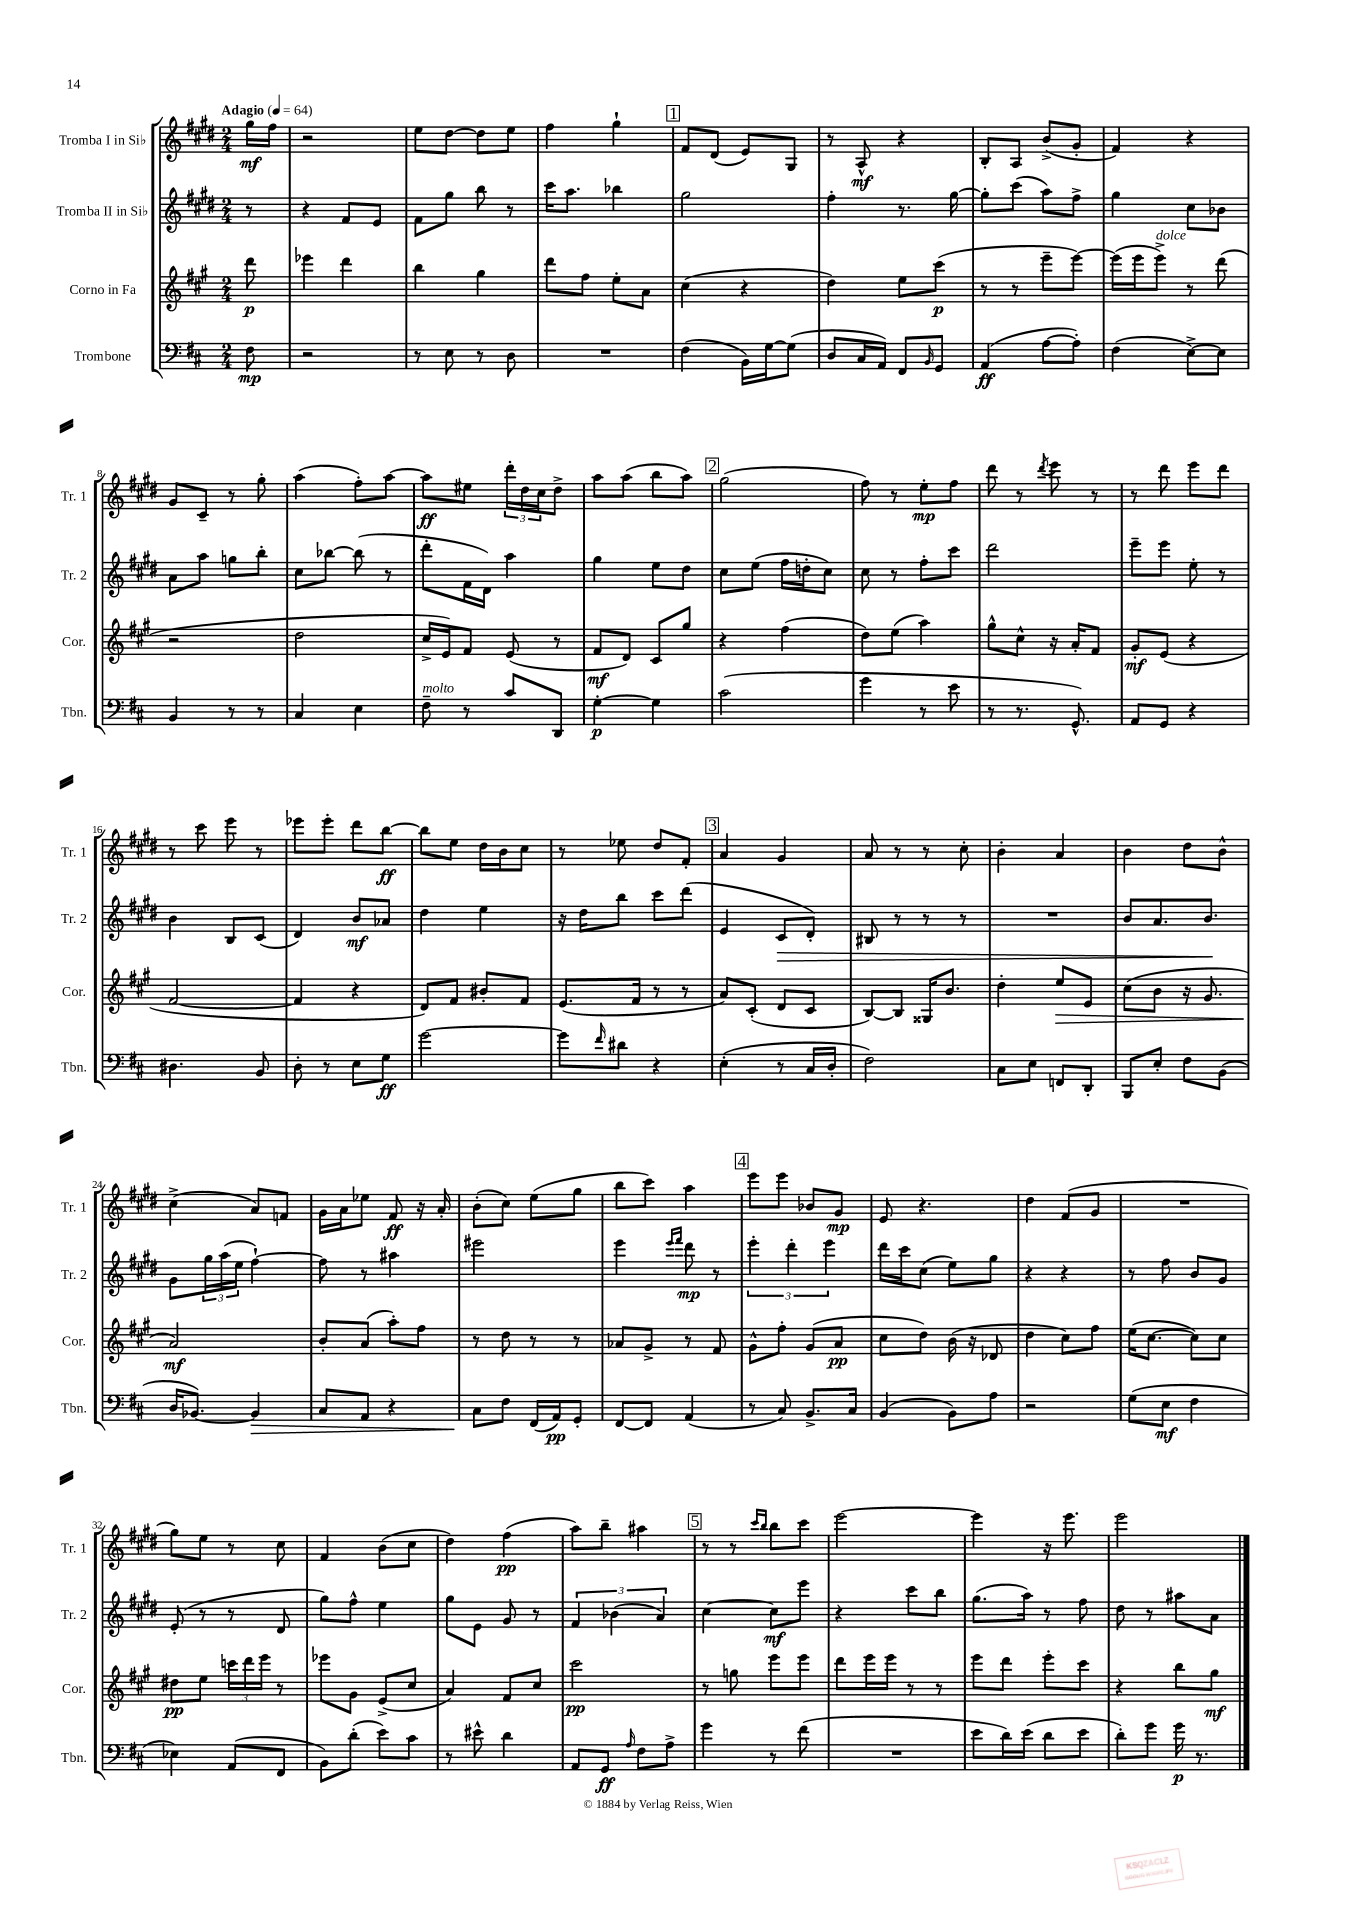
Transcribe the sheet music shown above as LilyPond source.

<<
\new StaffGroup <<
\new Staff = "s0" \with { instrumentName = "Tromba I in Sib" shortInstrumentName = "Tr. 1" } {
    \clef treble \key e \major \numericTimeSignature \time 2/4 \partial 8 \tempo "Adagio" 4 = 64
    gis''16\mf fis''16 |
    r2 |
    e''8 dis''8~ dis''8 e''8 |
    fis''4 gis''4-! |
    \mark \markup { \box "1" } fis'8 dis'8( e'8) gis8 |
    r8 a8-^\mf r4 |
    b8-. a8 b'8->( gis'8-. |
    fis'4) r4 |
    gis'8 cis'8-- r8 gis''8-. |
    a''4( fis''8-.) a''8~ |
    a''8\ff eis''8 \tuplet 3/2 { dis'''16-. dis''16 cis''16 } dis''8-> |
    a''8 a''8( b''8 a''8) |
    \mark \markup { \box "2" } gis''2( |
    fis''8) r8 e''8-.\mp fis''8 |
    dis'''8 r8 \acciaccatura { dis'''8 } e'''8 r8 |
    r8 dis'''8 e'''8 dis'''8 |
    r8 cis'''8 e'''8 r8 |
    ees'''8 ees'''8-. dis'''8 b''8~\ff |
    b''8 e''8 dis''16 b'16 cis''8 |
    r8 ees''8 dis''8 fis'8-. |
    \mark \markup { \box "3" } a'4 gis'4 |
    a'8 r8 r8 cis''8-. |
    b'4-. a'4 |
    b'4 dis''8 b'8-^ |
    cis''4->( a'8) f'8 |
    gis'16 a'16 ees''8 fis'8\ff r16 a'16-. |
    b'8-.( cis''8) e''8( gis''8 |
    b''8 cis'''8) a''4 |
    \mark \markup { \box "4" } e'''8 e'''8 bes'8 gis'8\mp |
    e'8 r4. |
    dis''4 fis'8( gis'8 |
    R2 |
    gis''8) e''8 r8 cis''8 |
    fis'4 b'8( cis''8 |
    dis''4) fis''4\pp( |
    a''8) b''8-- ais''4 |
    \mark \markup { \box "5" } r8 r8 \grace { cis'''16 b''16 } b''8 cis'''8 |
    e'''2~ |
    e'''4 r16 e'''8. |
    e'''2 \bar "|." |
}
\new Staff = "s1" \with { instrumentName = "Tromba II in Sib" shortInstrumentName = "Tr. 2" } {
    \clef treble \key e \major \numericTimeSignature \time 2/4 \partial 8
    r8 |
    r4 fis'8 e'8 |
    fis'8 gis''8 b''8 r8 |
    cis'''16 a''8. bes''4 |
    \mark \markup { \box "1" } gis''2 |
    fis''4-. r8. gis''16~ |
    gis''8-. cis'''8( a''8) fis''8-> |
    gis''4 cis''8 bes'8 |
    a'8 a''8 g''8 b''8-. |
    cis''8 bes''8~ bes''8( r8 |
    dis'''8-. fis'16 dis'16) a''4 |
    gis''4 e''8 dis''8 |
    \mark \markup { \box "2" } cis''8 e''8( fis''16 d''16-. cis''8) |
    cis''8 r8 fis''8-. cis'''8 |
    dis'''2 |
    e'''8-- e'''8 e''8-. r8 |
    b'4 b8 cis'8( |
    dis'4) b'8\mf aes'8 |
    dis''4 e''4 |
    r16 dis''16 b''8 cis'''8 dis'''8( |
    \mark \markup { \box "3" } e'4 cis'8\> dis'8-.) |
    bis8 r8 r8 r8 |
    R2 |
    b'8 a'8. b'8.\! |
    gis'8 \tuplet 3/2 { gis''16 a''16( e''16 } fis''4~-!) |
    fis''8 r8 ais''4 |
    eis'''2 |
    e'''4 \grace { e'''16 fis'''16 } dis'''8\mp r8 |
    \mark \markup { \box "4" } \tuplet 3/2 { e'''4-. dis'''4-. e'''4 } |
    dis'''16 cis'''16 cis''8( e''8) gis''8 |
    r4 r4 |
    r8 fis''8 b'8 gis'8 |
    e'8-.( r8 r8 dis'8 |
    gis''8) fis''8-^ e''4 |
    gis''8 e'8 gis'8 r8 |
    \tuplet 3/2 { fis'4 bes'4( a'4) } |
    \mark \markup { \box "5" } cis''4~ cis''8\mf e'''8 |
    r4 cis'''8 b''8 |
    gis''8.( a''16) r8 fis''8 |
    dis''8 r8 ais''8 a'8 \bar "|." |
}
\new Staff = "s2" \with { instrumentName = "Corno in Fa" shortInstrumentName = "Cor." } {
    \clef treble \key a \major \numericTimeSignature \time 2/4 \partial 8
    d'''8\p |
    ees'''4 d'''4 |
    b''4 gis''4 |
    d'''8 fis''8 e''8-. a'8 |
    \mark \markup { \box "1" } cis''4( r4 |
    d''4) e''8 cis'''8\p( |
    r8 r8 e'''8-- e'''8~) |
    e'''16( e'''16 e'''8->^\markup { \italic "dolce" }) r8 d'''8( |
    r2 |
    d''2 |
    cis''16-> e'16) fis'8 e'8( r8 |
    fis'8\mf d'8) cis'8 gis''8 |
    \mark \markup { \box "2" } r4 fis''4( |
    d''8) e''8( a''4) |
    gis''8-^ cis''8-^ r16 a'16-. fis'8 |
    gis'8-.\mf e'8( r4 |
    fis'2~ |
    fis'4 r4 |
    d'8) fis'8 bis'8-. fis'8 |
    e'8.( fis'16 r8 r8 |
    \mark \markup { \box "3" } a'8) cis'8-.( d'8 cis'8 |
    b8~) b8 gisis16 b'8. |
    d''4-. e''8\> e'8 |
    cis''8( b'8 r16 gis'8. |
    a'2\mf\!) |
    b'8-. a'8( a''8-.) fis''8 |
    r8 d''8 r8 r8 |
    aes'8 gis'8-> r8 fis'8 |
    \mark \markup { \box "4" } gis'8-^ fis''8-. gis'8( a'8\pp |
    cis''8 d''8) b'16( r16 des'8 |
    d''4 cis''8) fis''8 |
    e''16( cis''8.~ cis''8) cis''8 |
    dis''8\pp e''8 \tuplet 3/2 { c'''16 d'''16 e'''16 } r8 |
    ees'''8 gis'8 e'8->( cis''8 |
    a'4) fis'8 cis''8 |
    cis'''2\pp |
    \mark \markup { \box "5" } r8 g''8 e'''8 e'''8 |
    d'''8 e'''16 e'''16 r8 r8 |
    e'''8 d'''8 e'''8-. cis'''8 |
    r4 b''8 gis''8\mf \bar "|." |
}
\new Staff = "s3" \with { instrumentName = "Trombone" shortInstrumentName = "Tbn." } {
    \clef bass \key d \major \numericTimeSignature \time 2/4 \partial 8
    fis8\mp |
    r2 |
    r8 e8 r8 d8 |
    R2 |
    \mark \markup { \box "1" } fis4( b,16) g16~ g8( |
    d8 cis16 a,16) fis,8 \grace { b,16 } g,8 |
    a,4\ff( a8~ a8-.) |
    fis4( e8~->) e8 |
    b,4 r8 r8 |
    cis4 e4 |
    fis8--^\markup { \italic "molto" } r8 cis'8 d,8 |
    g4~-.\p g4 |
    \mark \markup { \box "2" } cis'2( |
    g'4 r8 e'8 |
    r8 r8. g,8.-^) |
    a,8 g,8 r4 |
    dis4. b,8 |
    d8-. r8 e8 g8\ff |
    g'2~ |
    g'8 \grace { fis'16 } dis'8 r4 |
    \mark \markup { \box "3" } e4-.( r8 cis16 d16-. |
    fis2) |
    cis8 e8 f,8 d,8-. |
    b,,8 e8-. fis8 b,8( |
    d16 bes,8.~) bes,4\> |
    cis8 a,8 r4 |
    cis8\! fis8 fis,16( a,16\pp) g,8-. |
    fis,8~ fis,8 a,4( |
    \mark \markup { \box "4" } r8 cis8) b,8.-> cis16 |
    b,4( b,8) a8 |
    r2 |
    g8( e8\mf fis4 |
    ees4) a,8( fis,8 |
    b,8) d'8-.( e'8) cis'8 |
    r8 eis'8-^ d'4 |
    a,8 g,8\ff \grace { a16 } fis8 a8-> |
    \mark \markup { \box "5" } g'4 r8 fis'8( |
    R2 |
    e'8 d'16) e'16( d'8 e'8 |
    d'8-.) g'8 g'16\p r8. \bar "|." |
}
>>
>>
